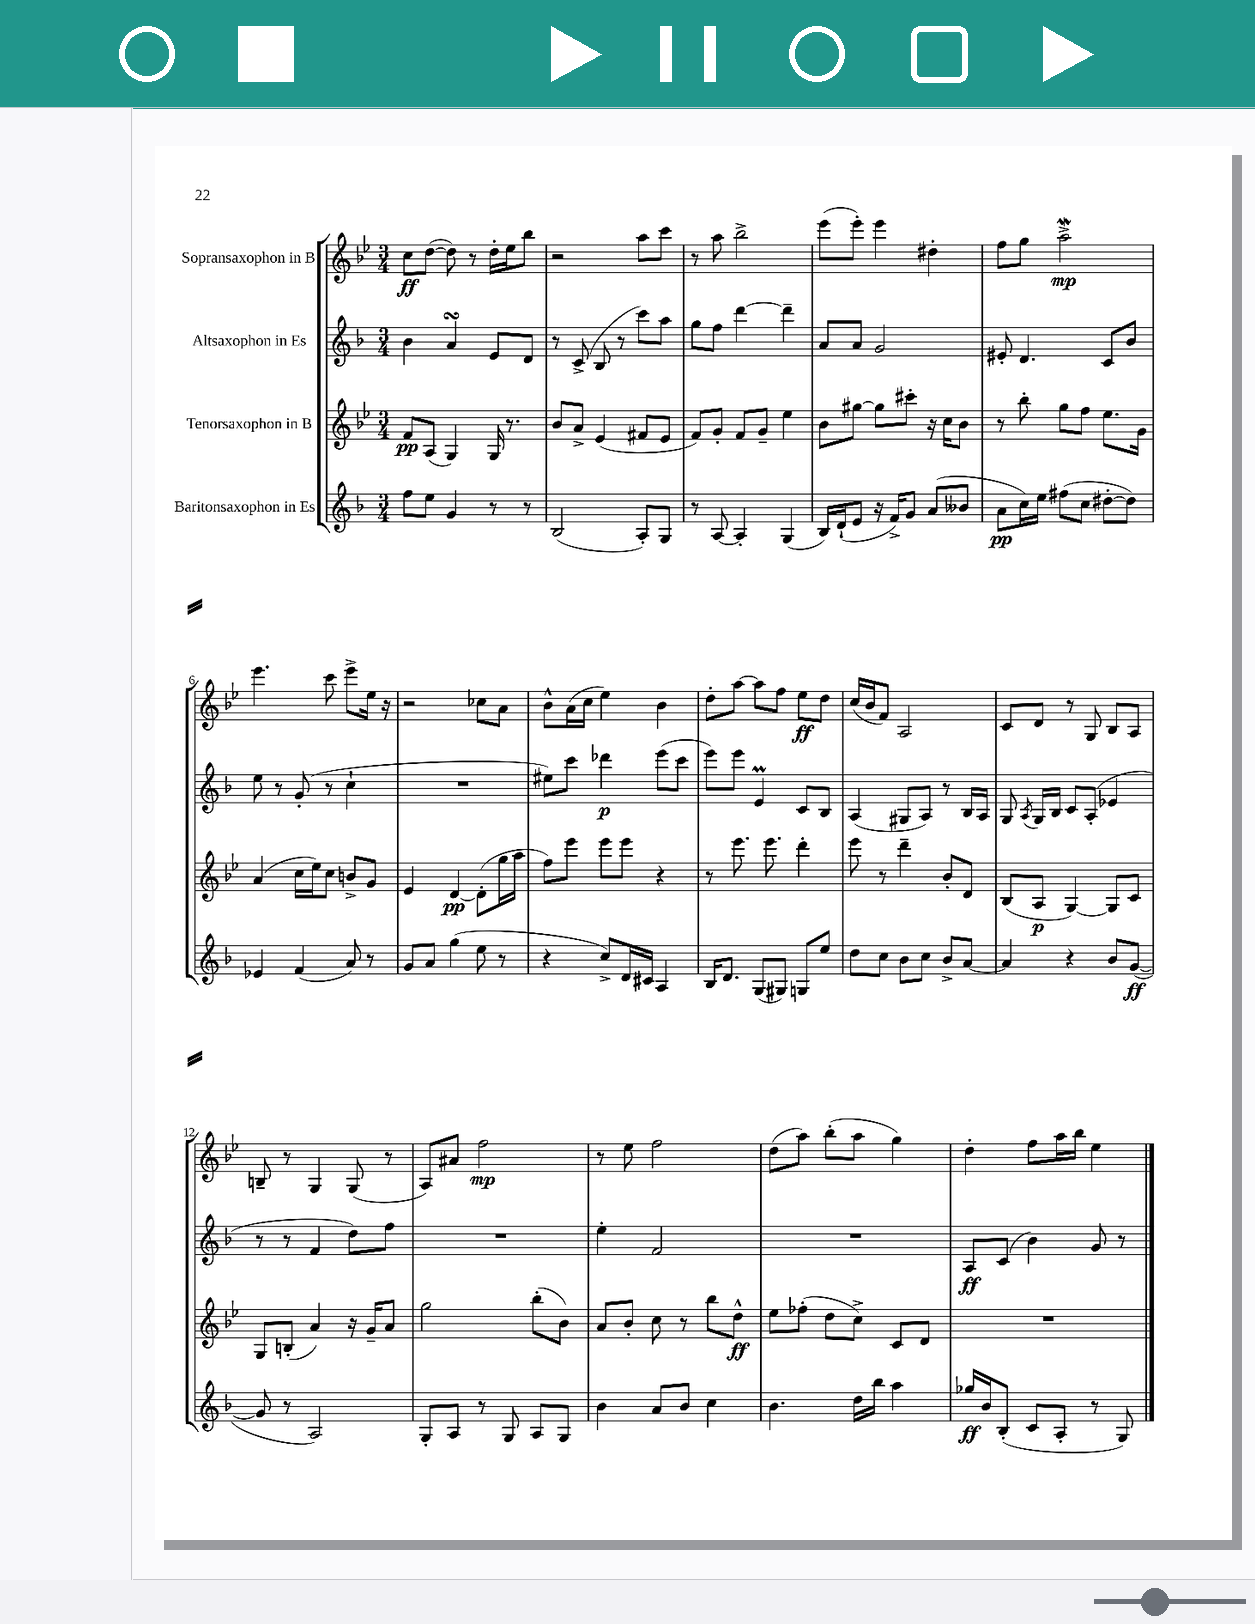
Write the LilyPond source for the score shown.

<<
\new StaffGroup <<
\new Staff = "s0" \with { instrumentName = "Sopransaxophon in B" } {
    \clef treble \key bes \major \numericTimeSignature \time 3/4
    \autoBeamOff c''8[\ff d''8]~( d''8) r8 d''16[-. ees''16 bes''8] |
    r2 a''8[ c'''8] |
    r8 a''8 bes''2-> |
    ees'''8[( ees'''8]-.) ees'''4 dis''4-. |
    f''8[ g''8] a''2->\mordent\mp |
    ees'''4. c'''8 ees'''8[-> ees''16] r16 |
    r2 ces''8[ a'8] |
    bes'8[-^ a'16( c''16] ees''4) bes'4 |
    d''8[-. a''8]~ a''8[ f''8] ees''8[\ff d''8] |
    c''16[( bes'16 f'8]) a2 |
    c'8[ d'8] r8 g8 bes8[ a8] |
    b8-- r8 g4 g8( r8 |
    a8[) ais'8] f''2\mp |
    r8 ees''8 f''2 |
    d''8[( a''8]) bes''8[-.( a''8] g''4) |
    d''4-. f''8[ a''16 bes''16] ees''4 \bar "|." |
}
\new Staff = "s1" \with { instrumentName = "Altsaxophon in Es" } {
    \clef treble \key f \major \numericTimeSignature \time 3/4
    \autoBeamOff bes'4 a'4\turn e'8[ d'8] |
    r8 c'8->( bes8 r8 c'''8[) a''8] |
    g''8[ f''8] d'''4~ d'''4-- |
    a'8[ a'8] g'2 |
    eis'8-. d'4. c'8[ bes'8] |
    e''8 r8 g'8-.( r8 c''4-! |
    R2. |
    eis''8[) c'''8] des'''4\p e'''8[( c'''8] |
    e'''8[) e'''8] e'4\prall c'8[ bes8] |
    a4( gis8[ a8]) r8 bes16[ a16] |
    g8 \acciaccatura { a8 } g16[ bes16] c'8[ a8]-.( ees'4 |
    r8 r8 f'4 d''8[) f''8] |
    R2. |
    e''4-. f'2 |
    R2. |
    a8[\ff c'8]( bes'4) g'8 r8 \bar "|." |
}
\new Staff = "s2" \with { instrumentName = "Tenorsaxophon in B" } {
    \clef treble \key bes \major \numericTimeSignature \time 3/4
    \autoBeamOff f'8[\pp a8]( g4) g16 r8. |
    bes'8[ a'8]-> ees'4( fis'8[ ees'8] |
    f'8[) g'8]-. f'8[ g'8]-- ees''4 |
    bes'8[ gis''8]~ gis''8[ cis'''8]-. r16 c''16[ bes'8] |
    r8 bes''8-. g''8[ f''8] ees''8.[ g'16] |
    a'4( c''16[ ees''16) c''8] b'8[-> g'8] |
    ees'4 d'4~\pp d'8[-.( g''16 a''16] |
    f''8[) ees'''8] ees'''8[ ees'''8] r4 |
    r8 ees'''8. ees'''8. d'''4-. |
    ees'''8 r8 d'''4-- bes'8[-. d'8] |
    bes8[( a8]\p g4~) g8[ c'8] |
    g8[ b8]-.( a'4) r16 g'16[-- a'8] |
    g''2 bes''8[-.( bes'8]) |
    a'8[ bes'8]-. c''8 r8 bes''8[ d''8]-^\ff |
    ees''8[ fes''8]-.( d''8[ c''8]->) c'8[ d'8] |
    R2. \bar "|." |
}
\new Staff = "s3" \with { instrumentName = "Baritonsaxophon in Es" } {
    \clef treble \key f \major \numericTimeSignature \time 3/4
    \autoBeamOff f''8[ e''8] g'4 r8 r8 |
    bes2( a8[-.) g8] |
    r8 a8~ a4-. g4( |
    bes16[) d'16-!( e'8] r16 f'16[->) g'8] a'8[( beses'8] |
    a'8[\pp c''16) e''16] fis''8[( c''8] dis''8[~-. dis''8]) |
    ees'4 f'4( a'8) r8 |
    g'8[ a'8] g''4( e''8 r8 |
    r4 c''8[->) d'16 cis'16] a4 |
    bes16[ d'8.] g8[( gis8]) g8[ e''8] |
    d''8[ c''8] bes'8[ c''8] bes'8[-> a'8]~ |
    a'4 r4 bes'8[ g'8]~\ff( |
    g'8 r8 a2) |
    g8[-. a8] r8 g8 a8[ g8] |
    bes'4 a'8[ bes'8] c''4 |
    bes'4. d''16[ bes''16] a''4 |
    ges''16[\ff bes'16 bes8]-.( c'8[ a8]-. r8 g8) \bar "|." |
}
>>
>>
